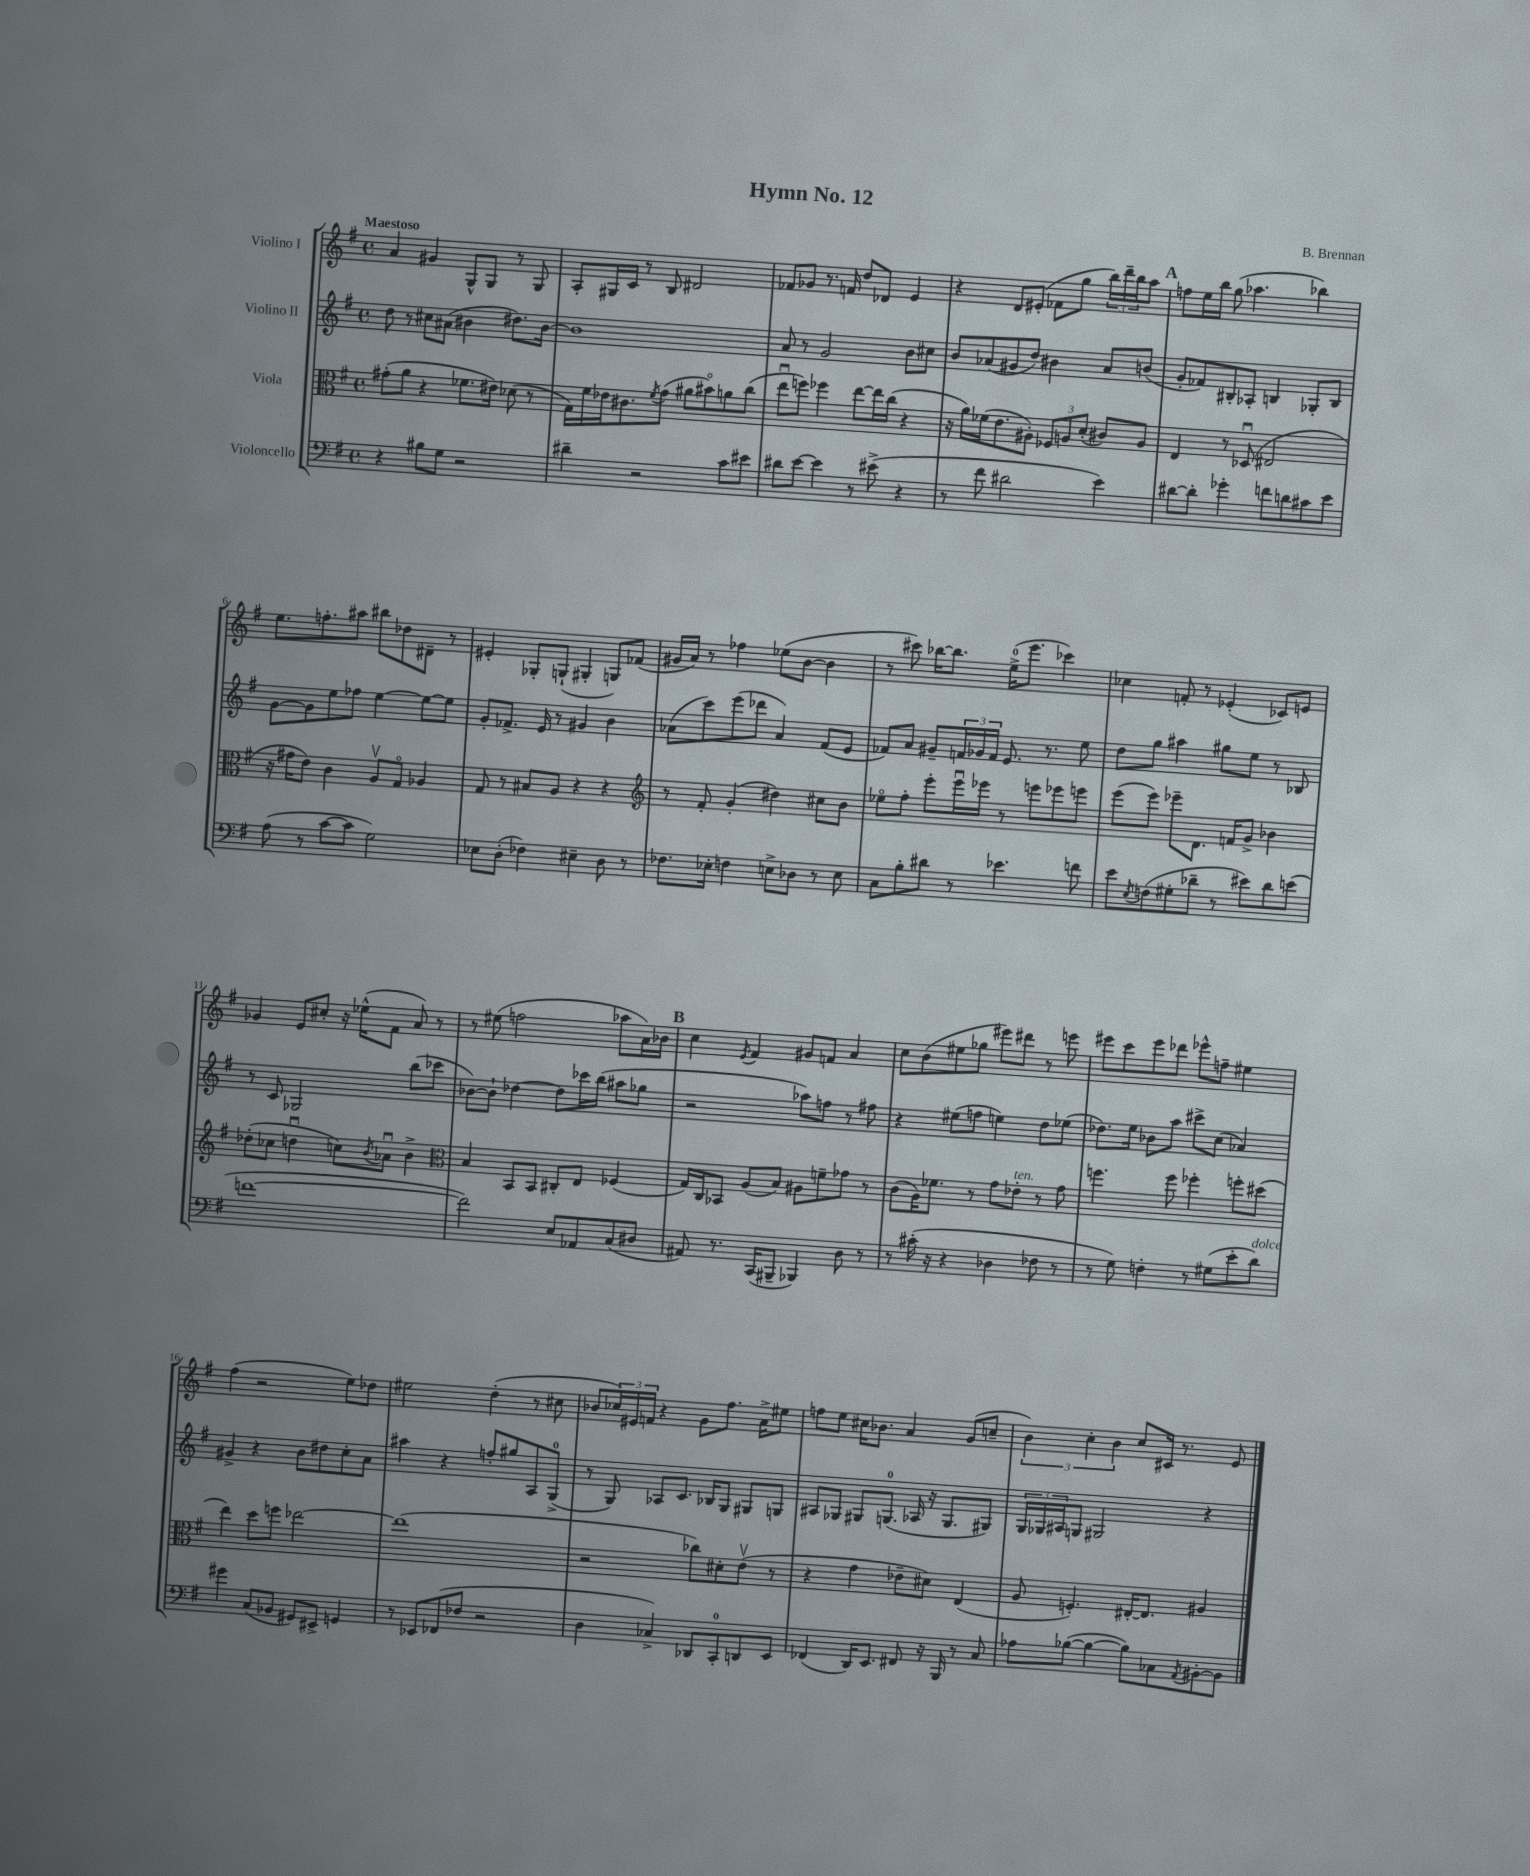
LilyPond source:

\header { title = "Hymn No. 12" composer = "B. Brennan" }
<<
\new StaffGroup <<
\new Staff = "s0" \with { instrumentName = "Violino I" } {
    \clef treble \key g \major \defaultTimeSignature \time 4/4 \tempo "Maestoso"
    a'4 gis'4 g8-^ g8 r8 g8 |
    a8-. gis16 c'16 r8 b8 dis'2 |
    fes'8 ges'8 r8. f'16 d''8 des'8 e'4 |
    r4 d'8 eis'8-.( fes'8 g''8 \tuplet 3/2 { b''16) d'''16-- b''16 } a''8 |
    \mark \markup { \bold "A" } f''8 e''16 b''16 g''8( aes''4. bes''4) |
    e''8. f''8.-. ais''8 bis''8 des''8 dis'8-- r8 |
    eis'4-. ges8-. g8-!( gis4-. g8) fes'8( |
    gis'16 a'16) r8 fes''4 ees''8( b'8~ b'4 |
    r8 cis'''8) bes''16~ bes''8. e''16-0->( e'''8. ces'''4) |
    ces''4 f'8-. r8 ees'4-.( ces'8) e'8 |
    ges'4 e'8 cis''8-. r16 ees''16-^( fis'8 a'8) r8 |
    r8 eis''8( f''2 aes''8 a'16) bes'16 |
    \mark \markup { \bold "B" } c''4 \acciaccatura { e'8 } fis'4 gis'8 f'8 a'4 |
    c''8 b'8( eis''8 ges''8 eis'''8) dis'''8 r8 e'''8 |
    eis'''8 c'''8 eis'''8 des'''8 ees'''8-^ f''8-- eis''4 |
    fis''4( r2 e''8) des''8 |
    eis''2 d''4-.( r8 cis''8 |
    bes'8 \tuplet 3/2 { ces''16) eis'16 f'16 } r4 g'8 fis''8. a'16-> eis''8 |
    f''8 e''8 cis''16 bes'8. a'4 g'8( c''8-- |
    \tuplet 3/2 { b'4) c''4-. b'4 } c''8 cis'16 r8. e'8 \bar "|." |
}
\new Staff = "s1" \with { instrumentName = "Violino II" } {
    \clef treble \key g \major \defaultTimeSignature \time 4/4
    d''8 r8 cis''8 ais'8( bis'4 dis''8.) bis'16~ |
    bis'1 |
    a'8 r8 g'2 b'8 cis''8 |
    b'8 aes'8( gis'8 d''8) bis'4 aes'8 b'8( |
    \mark \markup { \bold "A" } g'8-. fes'8) bis8-. aes8-. b4 ges8-. b8 |
    g'8~ g'8 e''8 fes''8 e''4~ e''8~ e''8 |
    g'8-. fes'8.-> e'16 r8 gis'4 b'4 |
    aes'8( c'''8) e'''8( des'''8 aes'4) fis'8( e'8 |
    fes'8) a'8 gis'8-- \tuplet 3/2 { f'16 ges'16 f'16 } e'8. r8. e''8 |
    d''8 g''8 ais''4 gis''8 e''8 r8 bes8 |
    r8 c'8 ges2 b''8( ces'''8 |
    bes'8~) bes'8-! des''4~ des''8 ces'''16 b''16( ais''8 ges''8 |
    \mark \markup { \bold "B" } r2 aes''8) f''8 r8 fis''8 |
    r4 eis''8( f''8 e''4) d''8 ees''8( |
    des''8.) e''16 bes'8 a''8 cis'''8-> c''8( aes'4) |
    gis'4-> r4 b'8 dis''8 c''8-. a'8 |
    ais''4 r4 f''8-. gis''8 a8 g8-0->( |
    r8 g8) aes8 c'8. bes16 g8 gis8 g8 |
    ais8 ges8 gis8 g8.-0( aes16 r16 g8. gis8) |
    \tuplet 3/2 { g16 ges16 ais16 } g8 gis2 r4 \bar "|." |
}
\new Staff = "s2" \with { instrumentName = "Viola" } {
    \clef alto \key g \major \defaultTimeSignature \time 4/4
    gis'8-.( a'8 r4 fes'8. eis'16) des'8( r8 |
    g16) fis'16 ees'16 cis'8. \acciaccatura { fis'8 } g'8( ais'8 bis'8\flageolet) a'8 c''8( |
    e''8\downbow f''8) fes''4 e''8~ e''16 c''16( r4 |
    r16 a'16) fes'16( e'8. ais8-.) \tuplet 3/2 { fes8 a8 d'8-.( } cis'8) a8 |
    \mark \markup { \bold "A" } e4 r8 des8\downbow( eis2 |
    r16 gis'16 e'8) c'4 a8\upbow g8\flageolet aes4 |
    g8 r8 bis8 a8 r4 r4 |
    \clef treble r8 fis'8-. g'4-.( dis''4) cis''8 b'8 |
    ees''8\flageolet fis''8-. e'''8-. e'''16\downbow ees'''16 r8 e'''8 ees'''8 e'''8 |
    e'''8( e'''8) ees'''8-- d'8. f'16 g'8-> bes'4 |
    des''8-.( ces''8 d''4\downbow c''8) \acciaccatura { b'8 } aes'8\downbow b'4-> |
    \clef alto b4 b,8 b,8 cis8-. e8 fes4( |
    \mark \markup { \bold "B" } g16) c16 bes,8 a8( b8) ais8 f'8-- ges'8 r8 |
    c'8( a16) fes'8. r8 g'8 ees'8-.^\markup { \italic "ten." } r8 g'8 |
    f''4. f''8 fes''4-. f''8-. dis''8( |
    e''4) d''8 f''8 ees''2~ |
    ees''1( |
    r2 ces''8) dis'8-. e'8\upbow( r8 |
    r4 g'4 ees'8-- dis'8) e4( |
    a8 f4.-.) eis16~-. eis8. ais4 \bar "|." |
}
\new Staff = "s3" \with { instrumentName = "Violoncello" } {
    \clef bass \key g \major \defaultTimeSignature \time 4/4
    r4 bis8 g8 r2 |
    dis'4-- r2 c'8 eis'8 |
    dis'8 e'8~ e'4 r8 eis'8->( r4 |
    r8 fis'8 dis'2 e'4) |
    \mark \markup { \bold "A" } dis'8~ dis'8-. ges'4-. f'8 d'8 cis'8 e'8 |
    a8( r8 c'8~ c'8 g2) |
    ees8 d8-.( fes4) eis4-- d8 r8 |
    fes8. ees16-. f4 e8-> des8 r8 e8 |
    c8 b8-. dis'8 r8 ees'4. f'8 |
    e'8 \acciaccatura { e8 } f8( gis8-. des'8-- r8 eis'8) des'8 e'8( |
    f'1~ |
    f'2) e8 aes,8 c8( dis8 |
    \mark \markup { \bold "B" } ais,8) r8. c,16( bis,,8-- bes,,4) d8 r8 |
    r8 cis'16-.( r16 r4 des4 fes8 r8 |
    r8 g8) f4-. r8 gis8( e'8-. d'8^\markup { \italic "dolce" }) |
    gis'4 c8( bes,8 gis,8) eis,8-> g,4 |
    r8 ees,8 fes,8( fes8 r2 |
    d4 ces4->) des,8 c,8-0-. d,8 e,8 |
    fes,4( d,16) e,8. fis,8 r16 b,,16 r8 c8 |
    aes8 bes8~( bes4~ bes8) ces8 \acciaccatura { a,8 } bis,8~-. bis,8 \bar "|." |
}
>>
>>
